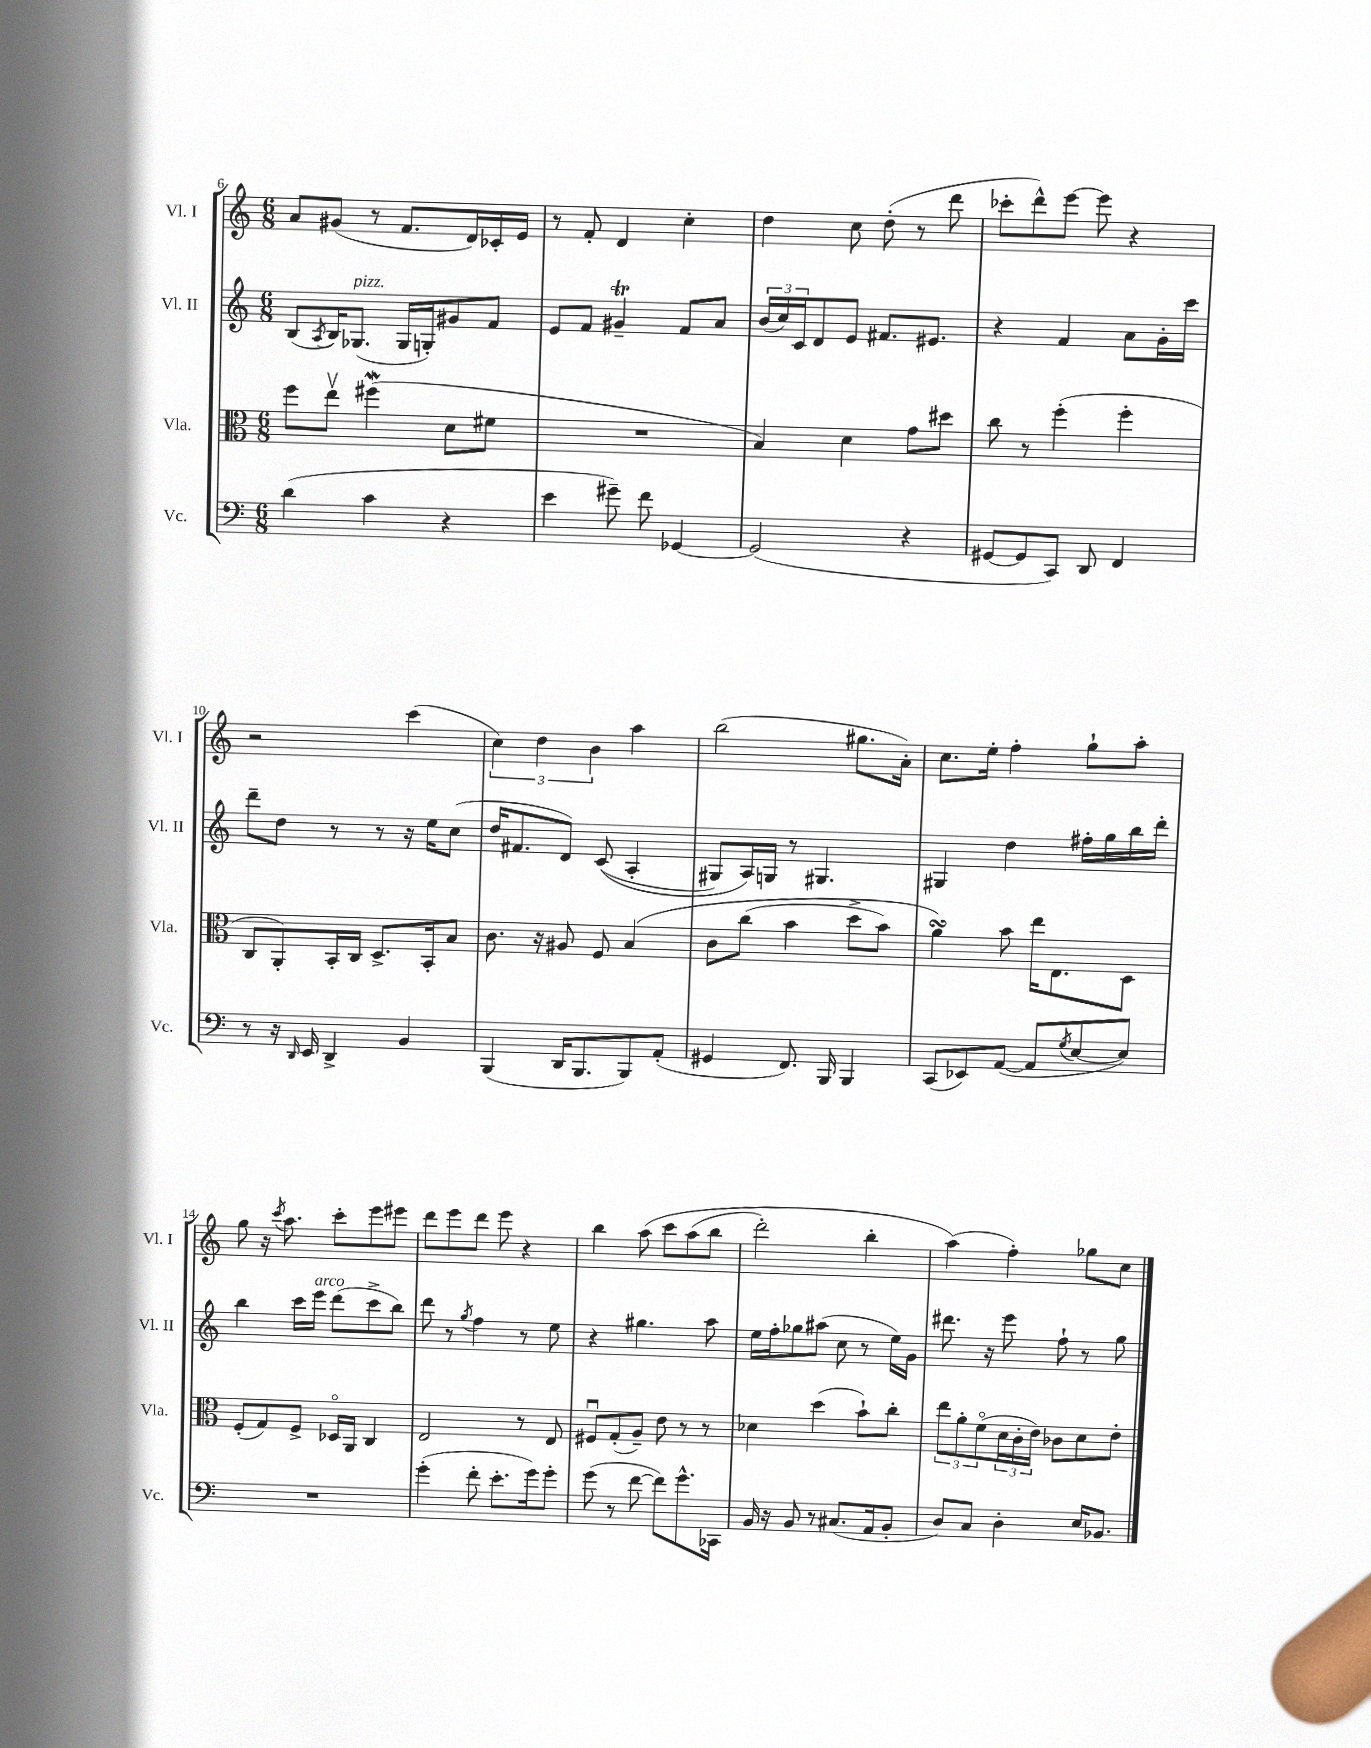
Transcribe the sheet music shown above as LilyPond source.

<<
\new StaffGroup <<
\new Staff = "s0" \with { instrumentName = "Vl. I" shortInstrumentName = "Vl. I" } {
    \clef treble \key c \major \numericTimeSignature \time 6/8
    a'8 gis'8( r8 f'8. d'16) ces'16-. e'16 |
    r8 f'8-. d'4 c''4-. |
    d''4 c''8 d''8-.( r8 d'''8 |
    ces'''8-. d'''8-^) e'''8~ e'''8 r4 |
    r2 c'''4( |
    \tuplet 3/2 { c''4) d''4 b'4 } a''4 |
    b''2( gis''8. a'16-.) |
    c''8. e''16-. f''4-. g''8-! a''8-. |
    g''8 r16 \acciaccatura { c'''8 } a''8. c'''8-. e'''8 eis'''8 |
    d'''8 e'''8 d'''8 e'''8 r4 |
    b''4 a''8\( c'''8 a''8( b''8 |
    d'''2-.) b''4-. |
    a''4(\) f''4-.) ges''8 c''8 \bar "|." |
}
\new Staff = "s1" \with { instrumentName = "Vl. II" shortInstrumentName = "Vl. II" } {
    \clef treble \key c \major \numericTimeSignature \time 6/8
    b8( \acciaccatura { a8 } b16) ges8.^\markup { \italic "pizz." }( ges16 g16-.) gis'8 f'8 |
    e'8 f'8 gis'4--\trill f'8 a'8 |
    \tuplet 3/2 { b'16( c''16) c'16 } d'8 e'8 fis'8. eis'8. |
    r4 f'4 a'8 g'16-. c'''16 |
    d'''8-- d''8 r8 r8 r16 e''16 c''8( |
    d''16 fis'8. d'8) c'8(\( a4-. |
    gis8) a16\) g16 r8 gis4. |
    gis4 d''4 fis''16-. g''16 b''16 d'''16-. |
    b''4 c'''16 e'''16^\markup { \italic "arco" } d'''8( c'''8-> b''8) |
    d'''8 r8 \acciaccatura { g''8 } f''4 r8 e''8 |
    r4 gis''4. a''8 |
    e''16 f''16-. ges''8 ais''8( c''8 r8 e''16) g'16 |
    dis'''8. r16 e'''8 f''8-! r8 g''8 \bar "|." |
}
\new Staff = "s2" \with { instrumentName = "Vla." shortInstrumentName = "Vla." } {
    \clef alto \key c \major \numericTimeSignature \time 6/8
    f''8 e''8\upbow fis''4\mordent( d'8 fis'8 |
    R2. |
    b4) d'4 g'8 dis''8 |
    c''8 r8 f''4-.( f''4-. |
    c8 a,8-.) b,16-. c16 d8.-> b,16-. b8 |
    c'8. r16 ais8 f8 b4\( |
    c'8 c''8( b'4 d''8-> b'8) |
    a'4\turn\) b'8 e''16 e8. d8 |
    f8-.( g8) f8-> des16\flageolet a,16 c4 |
    e2 r8 e8 |
    fis8\downbow g8-.( a8--) e'8 r8 r8 |
    des'4 d''4( b'8-!) c''8-. |
    \tuplet 3/2 { e''8 a'8-. f'8\flageolet( } \tuplet 3/2 { d'16 c'16-. e'16) } ces'8 d'8 e'8-. \bar "|." |
}
\new Staff = "s3" \with { instrumentName = "Vc." shortInstrumentName = "Vc." } {
    \clef bass \key c \major \numericTimeSignature \time 6/8
    d'4( c'4 r4 |
    e'4 gis'8--) f'8 ges,4~ |
    ges,2( r4 |
    gis,8~ gis,8 c,8) d,8 f,4 |
    r8 r16 \grace { d,16 } e,16 d,4-> b,4 |
    b,,4( d,16 b,,8. b,,8) a,8-.( |
    gis,4 f,8.) b,,16 b,,4 |
    c,8( ees,8) a,8~( a,8 \acciaccatura { g8 } e8~ e8) |
    R2. |
    g'4-.( f'8-. e'8.-. g'16) g'8-. |
    g'8( r8 f'8~ f'8) g'8.-^ ces,16 |
    b,16 r16 b,8 r8 cis8.( a,16 b,8-. |
    d8) c8 d4-. e16 bes,8. \bar "|." |
}
>>
>>
\layout { \context { \Score currentBarNumber = #6 } }
